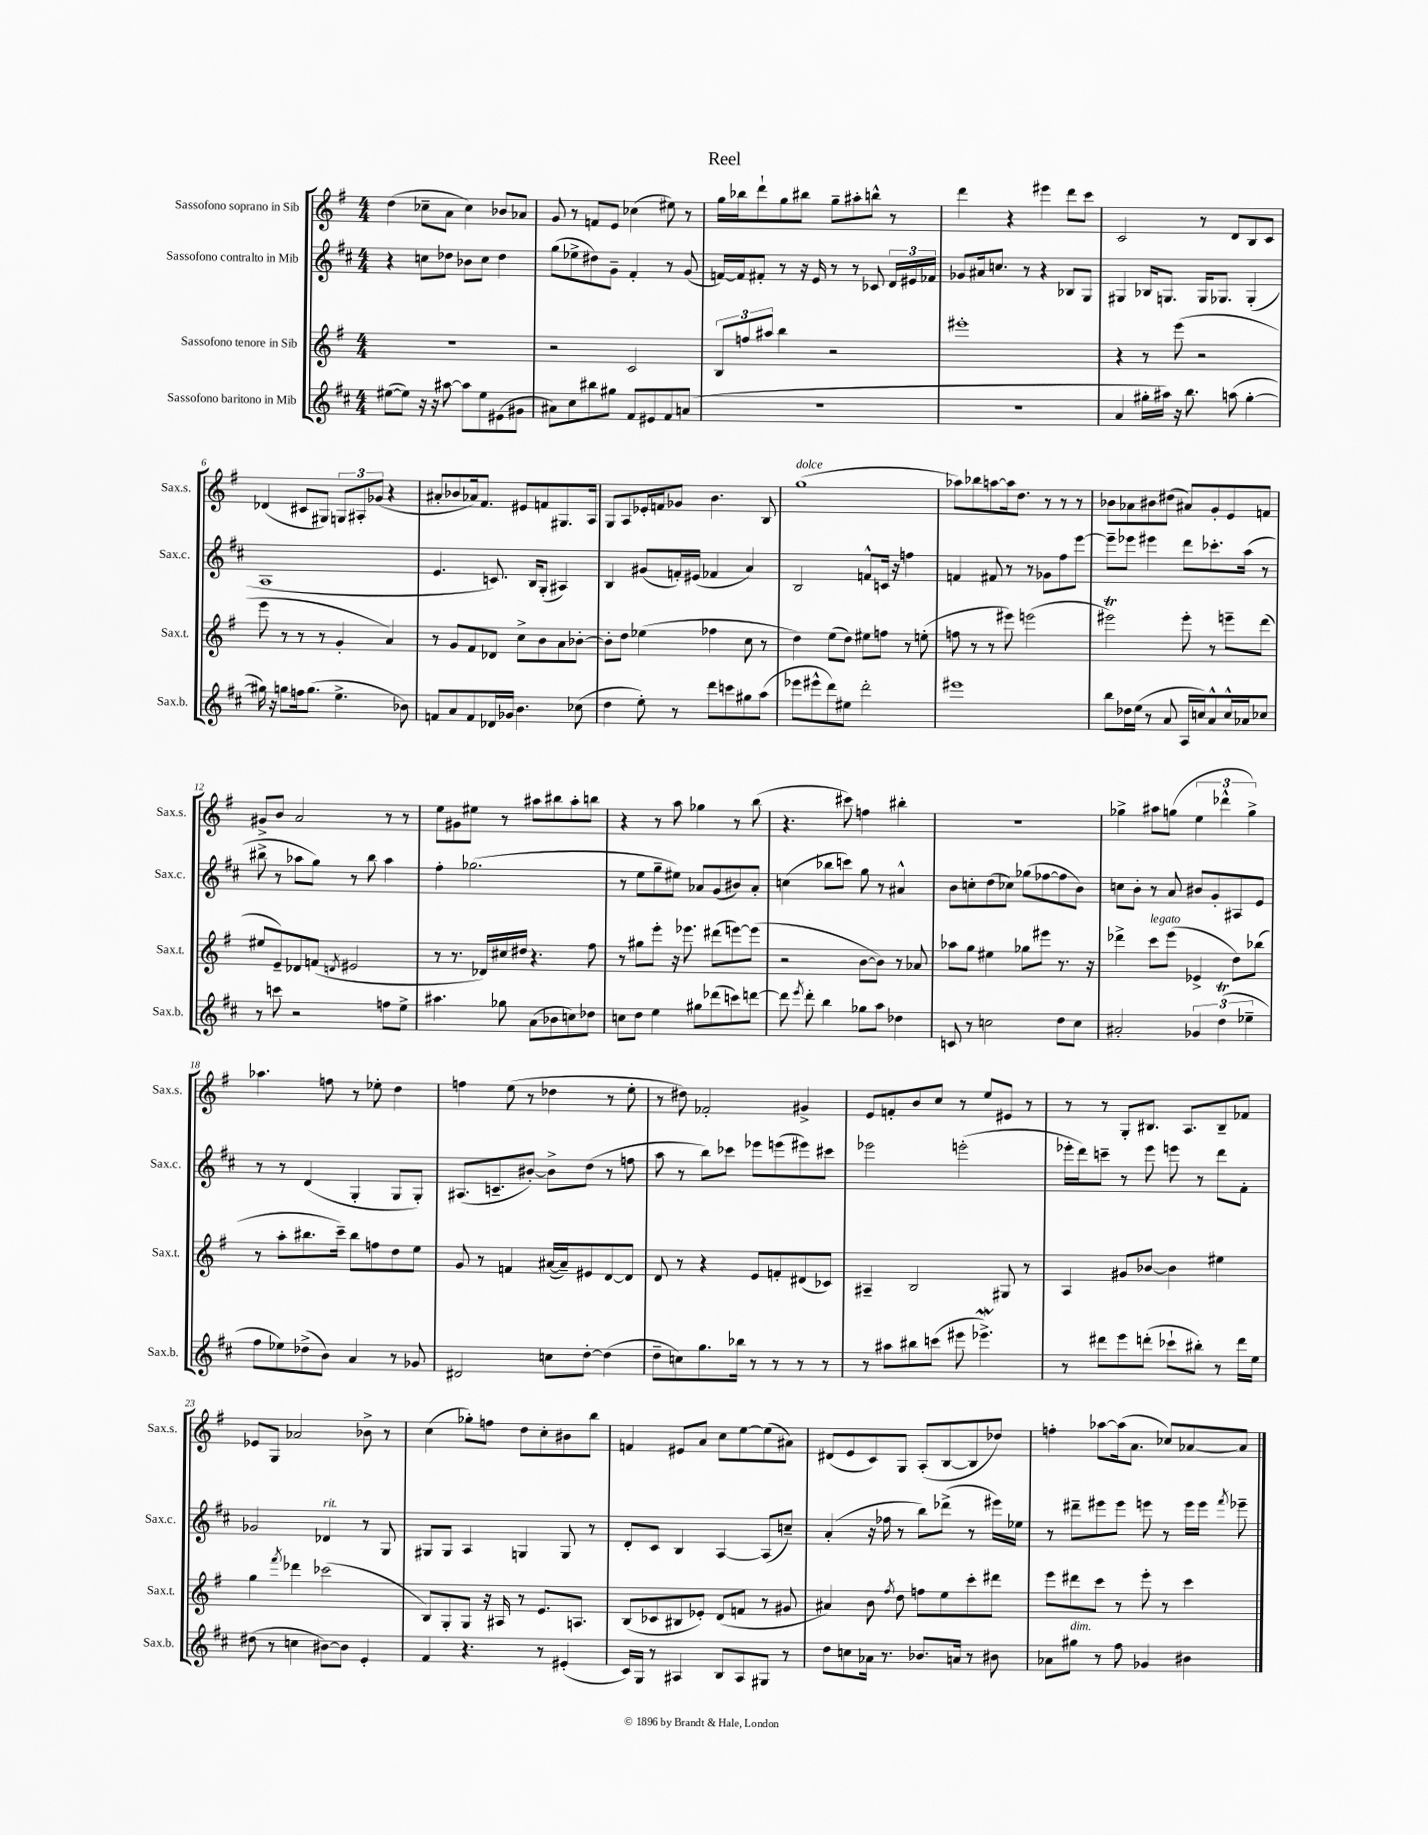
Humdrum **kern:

**kern	**kern	**kern	**kern
*staff4	*staff3	*staff2	*staff1
*clefG2	*clefG2	*clefG2	*clefG2
*k[f#c#]	*k[f#]	*k[f#c#]	*k[f#]
*M4/4	*M4/4	*M4/4	*M4/4
([8ee#\L	1r	4r	(4dd\
8ee#\]J)	.	.	.
16r	.	8cc\L	8cc-~\L
16r	.	.	.
[8aa#\	.	8dd-\J	8a\J
8aa#\]L	.	8b-\L	4cc-\)
8ee#\	.	8cc\J	.
(8e#\	.	4dd-\	8b-/L
8g#\J	.	.	8a-/J
=	=	=	=
8a#\L)	2r	(8gg\L	8g/
8cc#\	.	8ee-^\	8r
8bb#\	.	8dd#\)	8f/L
8gg#\J	.	8g~\J	8e/J
8f#/L	2c/	4f#'/	(4cc-\
8e#/	.	.	.
8f#/	.	8r	8ee#\)
(8a/J	.	(8g/	8r
=	=	=	=
1r	12B/L	[16f/LL)	16gg\LL
.	.	16f/]J	16bb-\J
.	12ff/	.	.
.	.	8f#'/J	8ddd`\
.	12aa#/J	.	.
.	4bb\	8r	8gg\
.	.	16r	8bb#\J
.	.	16e/	.
.	2r	8r	8gg~\L
.	.	8r	8aa#'\
.	.	8c-/	8bb^^\J
.	.	24d/LL	8r
.	.	24e#/	.
.	.	24f-/JJ	.
=	=	=	=
1r	1eee#'	8g-/L	4ddd\
.	.	16a#/k	.
.	.	8.cc/J	.
.	.	.	4r
.	.	8r	.
.	.	4r	4eee#\
.	.	8B-/L	8ddd\L
.	.	8G/J	8ccc\J
=	=	=	=
4a/	4r	4G#/	2c/
16gg#'\LL	8r	16B-/LK	.
16aa#\JJ)	.	8.G/J	.
16r	(8eee\	.	.
8.bb\	.	.	.
.	2r	16G/LK	8r
.	.	8.G-/J	.
(8aa\	.	.	8d/L
[4gg#'\	.	(4G-'/	8B/
.	.	.	8c/J
=	=	=	=
16gg#\])	8eee\	1A	(4d-/
16r	.	.	.
8gg\L	8r	.	.
16ff\k	8r	.	8c#/L
(8.gg\J	.	.	.
.	8r	.	8G#/J)
4.ee^\	4g'/	.	12G/L
.	.	.	12A#'/
.	.	.	(12g-/J
.	4a/)	.	4r
8b-\)	.	.	.
=	=	=	=
8f/L	8r	4.e/	8a#'/L
8a/	8g/L	.	8b-/
8f/	8f#/	.	16a-/k)
.	.	.	8.f#/J
16d-/L	8d-/J	8.c/)	.
16g-/JJ	.	.	.
4.b\	8cc^\L	.	8e#/L
.	.	16B/LK	.
.	8b\	(8G'/J	8f/
.	8a\	4A#/)	8.G#/
(8cc-\	[8b-'\J	.	.
.	.	.	16A/Jk
=	=	=	=
4dd\	8b-'\]L	4B/	8G/L
.	8dd\J	.	8A/
8ee'\)	(4ee-\	(8g#/L	16e-'/L
.	.	.	16f/J
8r	.	16f'/L)	8g-/J
.	.	(16e#/JJ	.
8ddd\L	4ff-\	4f-/	4.b\
8ccc\	.	.	.
8gg#\	8cc\	4a/)	.
(8aa\J	8r	.	8B/
=	=	=	=
8eee-\L	4dd\)	2B/	(1gg
8eee#^^\	.	.	.
8ddd\)	(8ee\L	.	.
8ee#\J	8dd\J)	.	.
2ddd'\	8ee#\L	8f^^/L	.
.	8ff\J	16c/Jk	.
.	.	16r	.
.	8r	4ff\	.
.	(8ee'\	.	.
=	=	=	=
1eee#	8ff\	4f/	8aa-\L)
.	8r	.	8bb-\
.	8r	8f#/	[8aa\
.	8eee#\)	8r	16aa\]k
.	.	.	8.dd\J
.	(2eee\	8r	.
.	.	8g-\L	8r
.	.	8ff#\	8r
.	.	[8eee\J	8r
=	=	=	=
8bb\L	2eee#\)	8eee~\]L	8b-\L
16dd-\L	.	8eee-\J	8a-\
(16ee\JJ	.	.	.
8r	.	4eee#\	8b#\
8a/	.	.	(8dd#\J
16A/LL	8eee#'\	8ddd\L	8a#/L)
16cc/J)	.	.	.
8a^^/	8r	8.ccc-'\	8g'/
16cc^^/L	8eee~\L	.	8e/
16a-/J	.	(16aa\Jk	.
8cc-/J	(8ddd\J	8r	8f/J
=	=	=	=
8r	8ee#/L	8bb#^\	8g#^/L
8ccc\	8e~/)	8r	8b/J
2r	8d-/	8aa-\L	2a/
.	(8f/J	8gg\J)	.
.	8qd/	.	.
.	2e#/	8r	.
.	.	8bb#\	.
8ff\L	.	4aa-\	8r
8ee^\J	.	.	8r
=	=	=	=
4.aa#\	8r	4ff#'\	8ee\L
.	8.r	.	8g#\
.	.	(2.gg-\	8ee#\J
.	16d-/LL)	.	.
8gg-\	16cc#/	.	8r
.	16dd#/JJ	.	.
(8a\L	4.r	.	8aa#\L
8b-\	.	.	8bb#\
8cc\)	.	.	8aa#'\
8dd-\J	8ff#\	.	8bb\J
=	=	=	=
8cc\L	8r	8r	4r
8dd\J	8gg#\L	8ee\L	.
4ee\	8eee'\J	8gg~\	8r
.	16r	8ee#\J)	8aa\
.	8.eee-\	.	.
8gg#\L	.	8a-/L	4gg-\
(8ddd-\	(8ddd#\L	(8g/	.
8ccc\)	[8eee\)	8b#/)	8r
[8ddd\J	(8eee\]J	8a-'/J	(8bb\
=	=	=	=
8ddd\]	2r	(4cc\	4.r
8qeee/	.	.	.
8ddd'\	.	.	.
4bb\	.	8bb-\L	.
.	.	8ccc\J)	8ccc#\)
8gg-\L	[8b\L	8gg\	4ff\
8aa\J	8b\]J)	8r	.
4dd-\	8r	4a#^^/	4bb#'\
.	8a-/	.	.
=	=	=	=
8c/	8aa-\L	8b\L	1r
8r	8gg\J	8cc'\	.
2cc\	4ee#\	(8dd\	.
.	.	8cc-\J)	.
.	8gg-\L	(8gg-\L	.
.	8eee#\J	[8ff-\	.
8dd\L	8.r	8ff-\]	.
8cc\J	.	8b\J)	.
.	16r	.	.
=	=	=	=
2a#'/	4ddd-^\	8cc\L	4gg-^\
.	.	8b'\J	.
.	8ccc\L	8r	8aa#\L
.	(8eee\J	8a/	(8gg\J
6g-/	4e-^/	8b#/L	6ee\
.	.	8g'/	.
(6dd\	.	.	6ddd-^^\
.	8dd\L)	8A#/	.
6ee-~\	.	.	6gg^\)
.	(8bb-\J	8e/J	.
=	=	=	=
8ff#\L	8r	8r	4.aa-\
8ee-\)	8aa'\L	8r	.
(8dd-^\	8.bb#\	(4d/	.
8b\J)	.	.	8ff\
.	16ccc~\Jk)	.	.
4a/	8bb#\L	4G'/	8r
.	8ff\	.	8ee-'\
8r	8dd\	8G/L	4dd\
8g-/	8ee\J	8G'/J)	.
=	=	=	=
2d#/	8g/	(8.A#/L	4ff\
.	8r	.	.
.	.	8.c~/	.
.	4f/	.	(8ee\
.	.	[8b#'/J)	8r
8cc\L	([16a#/LL	8b#^\]L	4dd-\
.	16a#~/]J)	.	.
[8dd'\J	8e#/	(8dd\J	.
(4dd\]	[8d/	8r	8r
.	8d/]J	8ff\	8ee'\
=	=	=	=
8dd~\L	8d/	8aa\	8r
8cc\)	8r	8r	8dd#\)
8.gg\	4r	8bb\L)	2f-'/
.	.	8ccc-\J	.
16bb-\Jk	.	.	.
8r	8e/L	8eee-\L	.
8r	8f'/	(8eee\	.
8r	(8d#/	8eee#\)	4g#^/
8r	8c-/J)	8ccc#\J	.
=	=	=	=
8r	4A#~/	2eee-\	8e/L
8aa#\L	.	.	8f'/
8bb#\	2B/	.	8b/
(8ccc\J	.	.	8cc/J
8eee#\	.	(2eee'\	8r
4.eee-^\)	.	.	8ee/L
.	8G#/	.	8e#/J
.	8r	.	8r
=	=	=	=
8r	4A/	16eee-'\LL	8r
.	.	16ddd\J)	.
8ddd#\L	.	8ccc~\J	8r
8eee\	8g#/L	8r	8G'/L
(8ddd'\J	[8b-/J	8eee-\	8.B#/J
8ccc-`\L	4b-\]	8eee\	.
.	.	.	8.A/L
8bb#'\J)	.	8r	.
8r	4ee#\	8ddd\L	8B#~/
16ddd\LL	.	8f#'\J	8f-/J
16ee\JJ	.	.	.
=	=	=	=
(8dd#\	4gg\	2g-/	8e-/L
8r	.	.	8G/J
.	8qfff#/	.	.
4cc\	4ddd-\	.	2a-/
[8b#\L)	(2ccc-\	4d-/	.
8b#\]J	.	.	.
4e'/	.	8r	8b-^\
.	.	8G/	8r
=	=	=	=
4f#/	8B/L)	8G#/L	(4cc\
.	8G'/	8G#/J	.
4.r	8G/J	4A/	8gg-'\L)
.	16r	.	8ff\J
.	16A#/	.	.
.	8r	4G/	8dd\L
8r	8.e/L	.	8cc'\
(4e#'/	.	8G/	8b#\
.	8.A/J	.	.
.	.	8r	8bb\J
=	=	=	=
16c#/LL)	(8B/L	8d'/L	4f/
16G/JJ	.	.	.
8r	8c-/	8c#/J	.
4A#/	8B#/	4B/	8e#/L
.	8e-'/J)	.	8a/J
8B/L	(8d/L	[4A/	8cc\L
8A#/	8f/J	.	[8ee\
8G#/J	8r	(8A/]L	(8ee\]
8r	8g#/	8cc~/J)	8a#\J)
=	=	=	=
8dd\L	4a#/)	(4a'/	(8d#/L
8cc\	.	.	8e/
16a-\Jk	8b\	16r	8c/)
8.r	.	16ff-\	.
.	8qff#/	.	.
.	8dd\	8r	8G/J
8.b-/L	8ff\L	8bb\L)	(8A'/L
.	8ee\	(8ddd-^\J	[8B/
16a/Jk	.	.	.
8r	8ccc'\	8r	8B/]
8b#\	8ddd#\J	16eee#\LL)	8dd-/J)
.	.	16ee-\JJ	.
=	=	=	=
8a-\L	8eee\L	8r	4ff'\
8gg#\J	8ddd#\	8ddd#~\L	.
8r	8ccc\J	8eee#\	[8aa-\L
8ff#\	8r	8eee#\J	(16aa-\]k
.	.	.	8.a\J
4g-/	8eee'\	8eee\	.
.	8r	8r	8cc-/L)
4b#\	4ccc\	16eee\LL	[8a-/
.	.	16eee\JJ	.
.	.	8qfff#/	.
.	.	8eee-~\	8a-/]J
==	==	==	==
*-	*-	*-	*-
